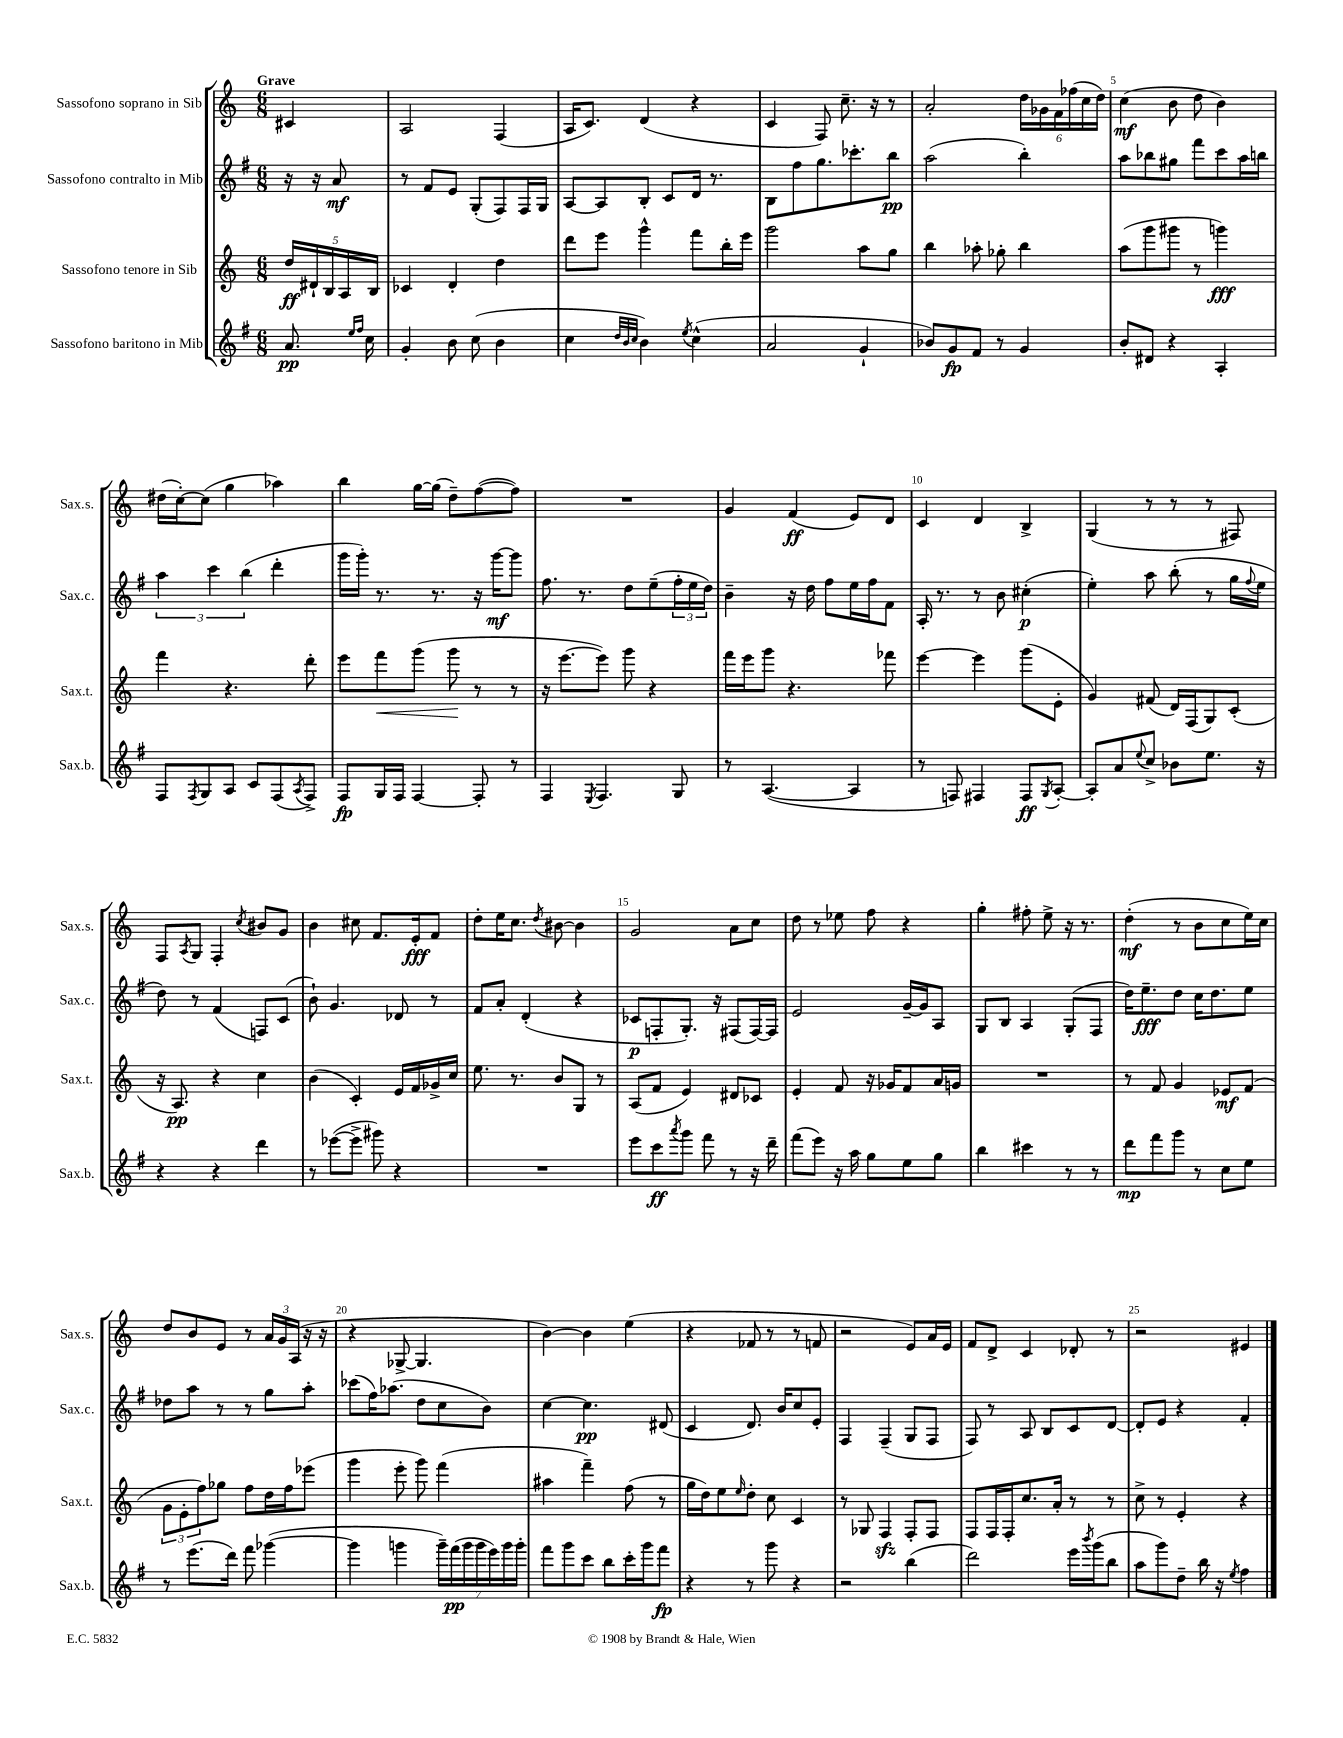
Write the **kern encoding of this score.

**kern	**kern	**kern	**kern
*staff4	*staff3	*staff2	*staff1
*clefG2	*clefG2	*clefG2	*clefG2
*k[f#]	*k[]	*k[f#]	*k[]
*M6/8	*M6/8	*M6/8	*M6/8
8.a	20dd	16r	4c#
.	20d#`	.	.
.	.	16r	.
.	20B	.	.
.	.	8a	.
.	20A	.	.
16qqee	.	.	.
16qqff#	.	.	.
16cc	.	.	.
.	20B	.	.
=	=	=	=
4g'	4c-	8r	2A
.	.	8f#	.
8b	4d'	8e	.
(8cc	.	(8G'	.
4b	4dd	8F#)	(4F
.	.	16F#	.
.	.	16G	.
=	=	=	=
4cc	8ddd	[8A	16A
.	.	.	8.c)
.	8eee	8A]	.
32qqdd	.	.	.
32qqb	.	.	.
32qqcc	.	.	.
4b)	4ggg^^	8B'	(4d
.	.	8c	.
8qee	.	.	.
(4cc^^	8fff	16d	4r
.	.	8.r	.
.	16bb'	.	.
.	16eee	.	.
=	=	=	=
2a	2ggg	8B	4c
.	.	8ff#	.
.	.	8.gg	8F)
.	.	.	8.cc~
.	.	8.ccc-'	.
4g`	8aa	.	.
.	.	.	16r
.	8gg	8bb	8r
=	=	=	=
8b-)	4bb	(2aa	2a'
8g	.	.	.
8f#	8aa-'	.	.
8r	8gg-'	.	.
4g	4bb	4bb')	24dd
.	.	.	24g-
.	.	.	24f
.	.	.	(24ff-
.	.	.	24cc
.	.	.	24dd)
=	=	=	=
8b'	(8aa	8aa	(4cc
8d#	8ggg	8bb-	.
4r	8ggg#	8gg#	8b
.	8r	8fff#	8dd
4A'	4ggg)	8ccc	4b)
.	.	16aa	.
.	.	16bb	.
=	=	=	=
8F#	4fff	6aa	(16dd#
.	.	.	[16cc')
8qF#	.	.	.
8G	.	.	(8cc]
.	.	6ccc	.
8A	4.r	.	4gg
.	.	(6bb	.
8c	.	.	.
(8F#	.	4ddd'	4aa-)
8qA	.	.	.
8F#^)	8ddd'	.	.
=	=	=	=
8F#	8eee	16ggg	4bb
.	.	16ggg')	.
16G	8fff	8.r	.
16F#	.	.	.
[4F#	(8ggg	.	[16gg
.	.	8.r	(16gg]
.	8ggg	.	8dd~)
8F#']	8r	16r	([8ff
.	.	[16ggg	.
8r	8r	8ggg]	8ff])
=	=	=	=
4F#	16r	8.ff#	2.r
.	[8.eee	.	.
.	.	8.r	.
8qE	.	.	.
4.F#	8eee])	.	.
.	8ggg	8dd	.
.	4r	(8ee~	.
8G	.	24ff#'	.
.	.	24ee	.
.	.	24dd)	.
=	=	=	=
8r	16fff	4b~	4g
.	16eee	.	.
([4.A	8ggg	.	.
.	4.r	16r	(4f
.	.	16dd	.
.	.	8ff#	.
4A]	.	16ee	8e)
.	.	16ff#	.
.	8fff-	8f#	8d
=	=	=	=
8r	[4eee	16A'	4c
.	.	8.r	.
8F)	.	.	.
4F#	4eee]	8r	4d
.	.	8b	.
8F#	(8ggg	(4cc#'	4B^
8qG	.	.	.
[8A'	8e'	.	.
=	=	=	=
8A']	4g)	4ee')	(4G
8a	.	.	.
8qqee	.	.	.
8cc^	(8f#	8aa	8r
8b-	16d)	(8bb'	8r
.	(16F	.	.
8.ee	8G)	8r	8r
.	(8c'	16gg	8F#)
.	.	8qqff#	.
16r	.	16ee	.
=	=	=	=
4r	16r	8dd)	8F
.	8.A)	.	.
.	.	.	8qA
.	.	8r	8G
4r	4r	(4f#	4F'
.	.	.	8qcc
4ddd	4cc	8F)	8b#
.	.	(8c	8g
=	=	=	=
8r	(4b	8b`)	4b
([8eee-	.	4.g	.
8eee-^]	4c')	.	8cc#
8ggg#)	.	.	8.f
4r	16e	8d-	.
.	16f	.	16e'
.	16g-^	8r	8f
.	16cc	.	.
=	=	=	=
2.r	8.ee	8f#	8dd'
.	.	8a'	16ee
.	8.r	.	8.cc
.	.	(4d'	.
.	.	.	8qdd
.	8b	.	[8b#
.	8G	4r	4b#]
.	8r	.	.
=	=	=	=
8eee	(8A	8c-	2g
8ccc	8f	8F'	.
8qaaa	.	.	.
8ggg	4e)	8.G')	.
8fff#	.	.	.
.	.	16r	.
8r	8d#	(8F#	8a
16r	8c-	[16F#)	8cc
16ddd~	.	16F#]	.
=	=	=	=
(8fff#	4e'	2e	8dd
8eee)	.	.	8r
16r	8f	.	8ee-
16aa	.	.	.
8gg	16r	.	8ff
.	16g-	.	.
8ee	8f	[16g~	4r
.	.	16g]	.
8gg	16a	8A	.
.	16g	.	.
=	=	=	=
4bb	2.r	8G	4gg'
.	.	8B	.
4ccc#	.	4A	8ff#'
.	.	.	8ee^
8r	.	(8G'	16r
.	.	.	8.r
8r	.	8F#	.
=	=	=	=
8ddd	8r	16dd)	(4dd'
.	.	8.ee~	.
8fff#	8f	.	.
8ggg	4g	8dd	8r
8r	.	16cc	8b
.	.	8.dd	.
8cc	8e-	.	8cc
8ee	(8f	8ee	16ee)
.	.	.	16cc
=	=	=	=
8r	12g	8dd-	8dd
.	12e'	.	.
(8.eee	.	8aa	8b
.	12ff)	.	.
.	8gg-	8r	8e
16ddd)	.	.	.
8fff#	8ff	8r	8r
([4ggg-	16dd	8gg	24a
.	.	.	24g
.	16ff	.	.
.	.	.	(24A
.	(8eee-	8aa'	16r
.	.	.	16r
=	=	=	=
4ggg-]	4ggg	(8ccc-	4r
.	.	16ff#)	.
.	.	(8.aa-	.
4ggg	8eee'	.	[8G-^
.	8ggg)	8dd	4.G-]
28ggg~)	(4fff	8cc	.
(28fff#	.	.	.
28ggg	.	.	.
28ggg	.	.	.
.	.	8b)	.
28eee)	.	.	.
28ggg	.	.	.
28ggg'	.	.	.
=	=	=	=
8fff#	4aa#	[4cc	[4b)
8ggg	.	.	.
8ccc	4fff~)	4.cc]	4b]
8bb	.	.	.
16ccc'	(8ff	.	(4ee
16ggg	.	.	.
8fff#	8r	(8d#	.
=	=	=	=
4r	16gg	4c	4r
.	16dd)	.	.
.	8ee	.	.
.	16qqee	.	.
8r	8dd'	8.d)	8f-
8ggg	8cc	.	8r
.	.	16b	.
4r	4c	8cc	8r
.	.	8e'	8f
=	=	=	=
2r	8r	4F#	2r
.	8G-	.	.
.	4F	(4F#~	.
(4bb	8F'	8G	8e)
.	8F	8F#	16a
.	.	.	16e
=	=	=	=
2ddd)	8F	8F#)	8f
.	16F	8r	8d^
.	16F'	.	.
.	8.cc	8A	4c
.	.	8B	.
.	16a'	.	.
16eee	8r	8c	8d-'
8qbbb	.	.	.
(16ggg	.	.	.
8bb	8r	[8d	8r
=	=	=	=
8aa	8cc^	8d']	2r
8ggg)	8r	8e	.
8dd~	4e'	4r	.
16bb	.	.	.
16r	.	.	.
8qee	.	.	.
4ff#	4r	4f#'	4e#
==	==	==	==
*-	*-	*-	*-
